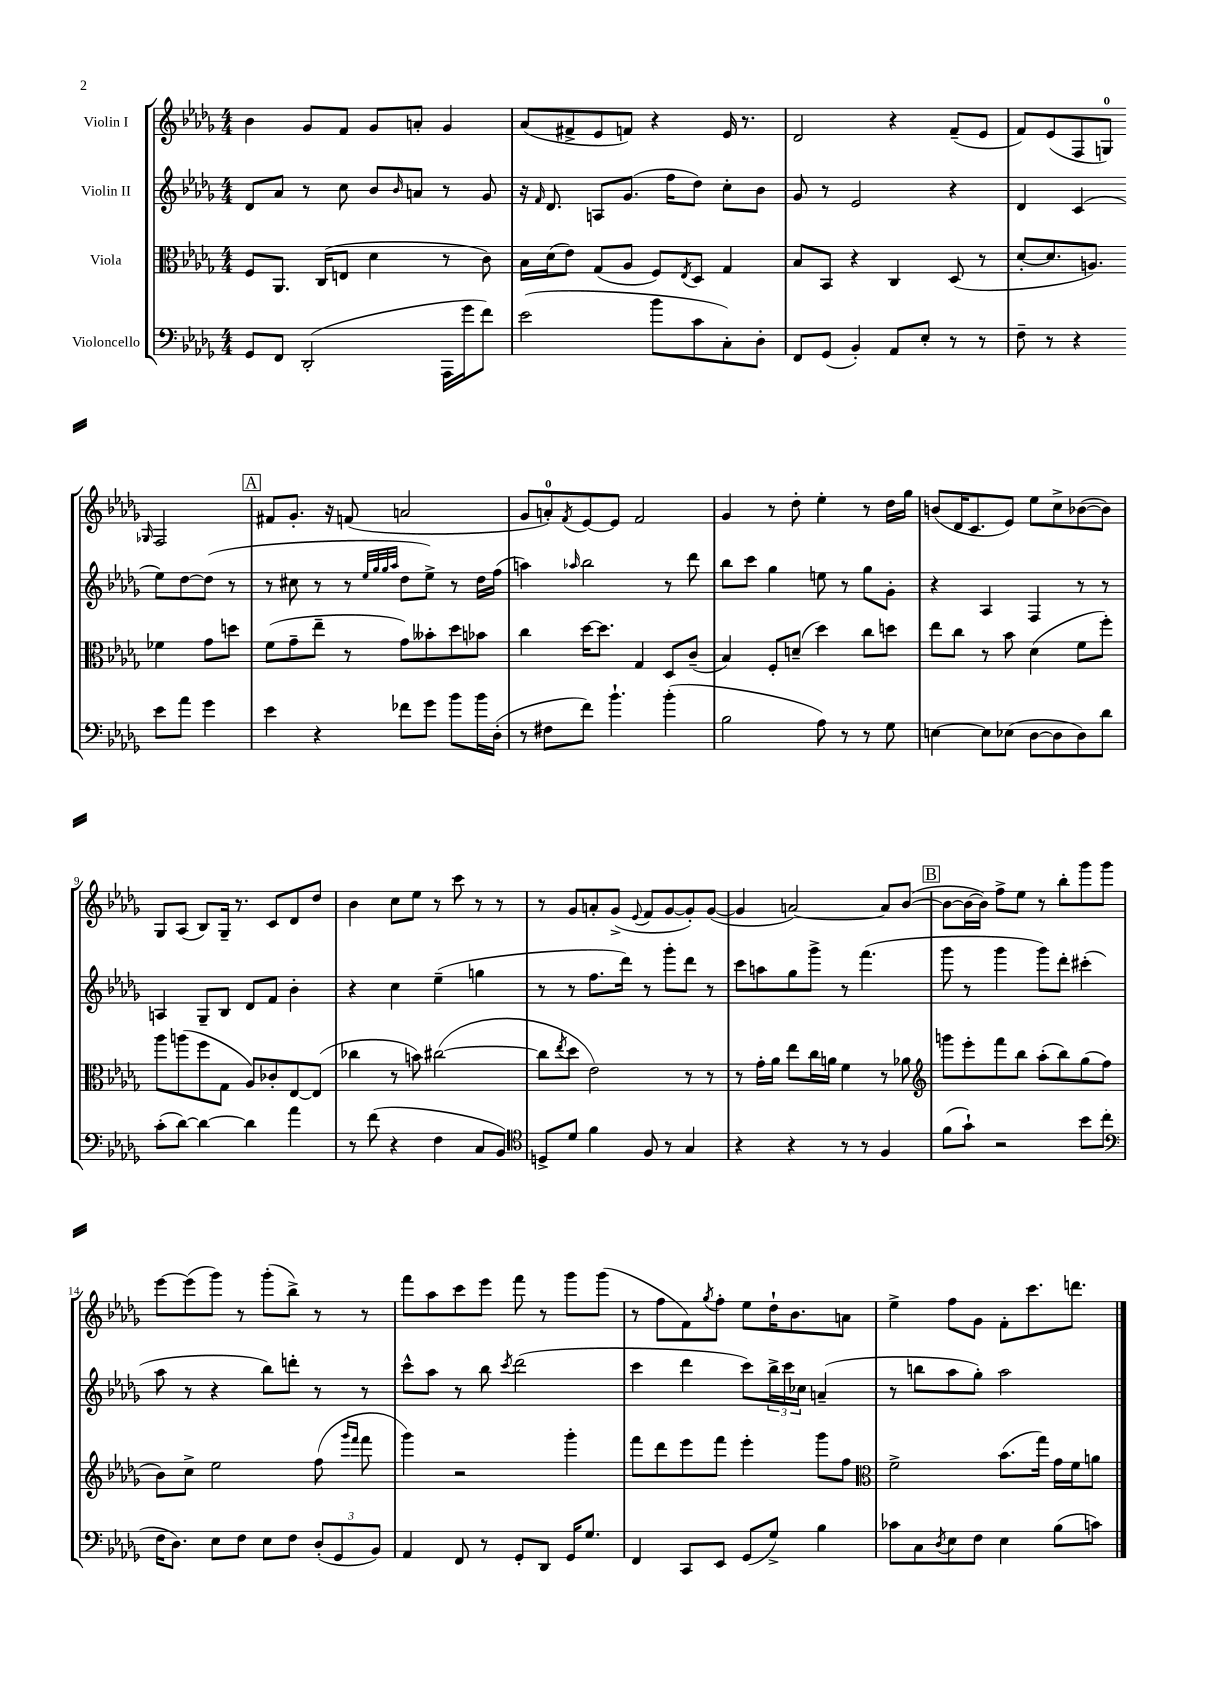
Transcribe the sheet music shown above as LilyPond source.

<<
\new StaffGroup <<
\new Staff = "s0" \with { instrumentName = "Violin I" } {
    \clef treble \key des \major \numericTimeSignature \time 4/4
    bes'4 ges'8 f'8 ges'8 a'8-. ges'4 |
    aes'8( fis'8-> ees'8 f'8) r4 ees'16 r8. |
    des'2 r4 f'8--( ees'8 |
    f'8) ees'8( f8 g8-0) \grace { ges16 } f2 |
    \mark \markup { \box "A" } fis'8 ges'8.-. r16 f'8( a'2 |
    ges'8 a'8-0-.) \acciaccatura { f'8 } ees'8~ ees'8 f'2 |
    ges'4 r8 des''8-. ees''4-. r8 des''16 ges''16 |
    b'8( des'16 c'8. ees'8) ees''8 c''8-> bes'8~( bes'8) |
    ges8 aes8( bes8) ges16-- r8. c'8 des'8 des''8 |
    bes'4 c''8 ees''8 r8 c'''8 r8 r8 |
    r8 ges'8 a'8-. ges'8->( \appoggiatura { ees'8 } f'8 ges'8~ ges'8-.) ges'8~( |
    ges'4 a'2~) a'8 bes'8~( |
    \mark \markup { \box "B" } bes'8~ bes'16~ bes'16) f''8-> ees''8 r8 bes''8-. ges'''8 ges'''8 |
    ees'''8~ ees'''8( ges'''8) r8 ges'''8-.( bes''8->) r8 r8 |
    f'''8 aes''8 c'''8 ees'''8 f'''8 r8 ges'''8 ges'''8( |
    r8 f''8 f'8) \acciaccatura { ges''8 } f''8-. ees''8 des''16-! bes'8. a'8 |
    ees''4-> f''8 ges'8 f'8-. c'''8. d'''8. \bar "|." |
}
\new Staff = "s1" \with { instrumentName = "Violin II" } {
    \clef treble \key des \major \numericTimeSignature \time 4/4
    des'8 aes'8 r8 c''8 bes'8 \grace { bes'16 } a'8 r8 ges'8 |
    r16 \grace { f'16 } des'8. a8 ges'8.( f''16 des''8) c''8-. bes'8 |
    ges'8 r8 ees'2 r4 |
    des'4 c'4( ees''8) des''8~ des''8( r8 |
    \mark \markup { \box "A" } r8 cis''8 r8 r8 \grace { ees''32 ges''32 ges''32 aes''32 } des''8 ees''8->) r8 des''16 f''16( |
    a''4) \grace { aes''16 } bes''2 r8 des'''8 |
    bes''8 c'''8 ges''4 e''8 r8 ges''8 ges'8-. |
    r4 aes4 f4 r8 r8 |
    a4 ges8-- bes8 des'8 f'8 bes'4-. |
    r4 c''4 ees''4--( g''4 |
    r8 r8 f''8. des'''16) r8 ges'''8-. des'''8 r8 |
    c'''8 a''8 ges''8 ges'''8-> r8 f'''4.( |
    \mark \markup { \box "B" } ges'''8 r8 ges'''4 ges'''8) des'''8-. cis'''4-.( |
    aes''8 r8 r4 bes''8) d'''8-. r8 r8 |
    c'''8-^ aes''8 r8 bes''8 \acciaccatura { c'''8 } des'''2( |
    c'''4 des'''4 c'''8) \tuplet 3/2 { bes''16-> c'''16 ces''16 } a'4--( |
    r8 b''8 aes''8 ges''8-.) aes''2 \bar "|." |
}
\new Staff = "s2" \with { instrumentName = "Viola" } {
    \clef alto \key des \major \numericTimeSignature \time 4/4
    f8 aes,8. c16( e8 des'4 r8 c'8) |
    bes16 des'16( ees'8) ges8( aes8 f8) \acciaccatura { ees8 } des8 ges4 |
    bes8 bes,8 r4 c4 des8( r8 |
    des'8~-. des'8. a8.) fes'4 ges'8 d''8 |
    \mark \markup { \box "A" } f'8( ges'8-- ees''8-- r8 ges'8) beses'8-. des''8 bes'8 |
    c''4 des''16~ des''8. ges4 des8 c'8--( |
    bes4) f8-. d'8--( des''4) c''8 d''8 |
    ees''8 c''8 r8 bes'8 des'4( f'8 f''8-.) |
    aes''8 a''8( f''8 ges8 aes8) ces'8-. ees8~ ees8( |
    ces''4 r8 b'8) cis''2~( |
    cis''8 \acciaccatura { ees''8 } des''8 ees'2) r8 r8 |
    r8 ges'16-. aes'16 ees''8 c''16 a'16 f'4 r8 aes'8 |
    \mark \markup { \box "B" } \clef treble g'''8 ees'''8-. f'''8 bes''8 aes''8-.( bes''8) ges''8( f''8 |
    bes'8) c''8-> ees''2 f''8( \grace { ges'''16 f'''16 } f'''8 |
    ges'''4) r2 ges'''4-. |
    f'''8 des'''8 ees'''8 f'''8 ees'''4-. ges'''8 f''8 |
    \clef alto f'2-> bes'8.( ges''16) ges'16 f'16 a'8 \bar "|." |
}
\new Staff = "s3" \with { instrumentName = "Violoncello" } {
    \clef bass \key des \major \numericTimeSignature \time 4/4
    ges,8 f,8 des,2-.( aes,,16 ges'16 f'8) |
    ees'2( bes'8 c'8 c8-.) des8-. |
    f,8 ges,8( bes,4-.) aes,8 ees8-. r8 r8 |
    f8-- r8 r4 ees'8 aes'8 ges'4 |
    \mark \markup { \box "A" } ees'4 r4 fes'8 ges'8 bes'8 bes'16 des16-.( |
    r8 fis8 f'8) bes'4.-! bes'4-.( |
    bes2 aes8) r8 r8 ges8 |
    e4~ e8 ees8( des8~ des8 des8) des'8 |
    c'8-.( des'8~) des'4~ des'4 aes'4 |
    r8 f'8( r4 f4 c8 bes,8) |
    \clef tenor d8-> des'8 f'4 f8 r8 ges4 |
    r4 r4 r8 r8 f4 |
    \mark \markup { \box "B" } f'8( ges'8-!) r2 bes'8 c''8( |
    \clef bass f16 des8.) ees8 f8 ees8 f8 \tuplet 3/2 { des8-.( ges,8 bes,8) } |
    aes,4 f,8 r8 ges,8-. des,8 ges,16 ges8. |
    f,4 c,8 ees,8 ges,8( ges8->) bes4 |
    ces'8 c8 \acciaccatura { des8 } ees8 f8 ees4 bes8( c'8) \bar "|." |
}
>>
>>
